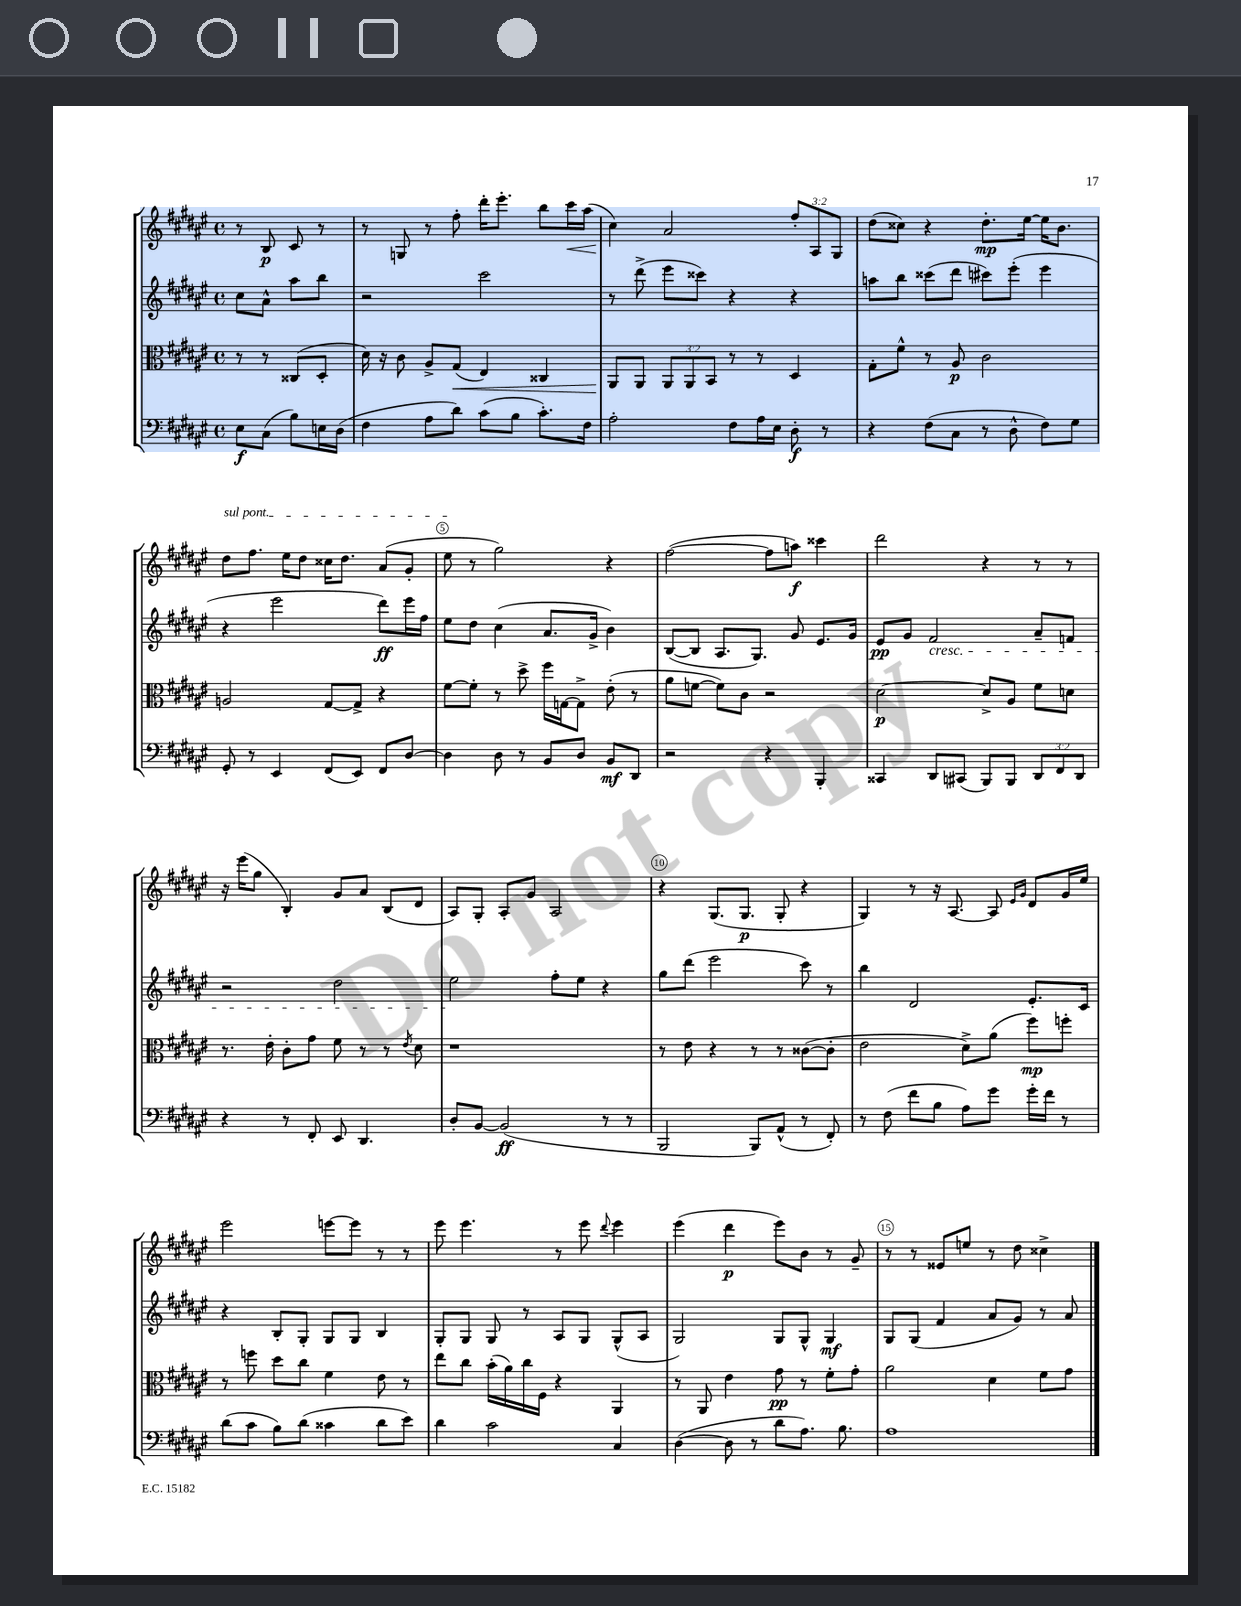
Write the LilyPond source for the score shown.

<<
\new StaffGroup <<
\new Staff = "s0" {
    \clef treble \key fis \major \defaultTimeSignature \time 4/4 \override Staff.TupletNumber.text = #tuplet-number::calc-fraction-text \partial 2
    \autoBeamOff r8 b8\p cis'8 r8 |
    r8 g8 r8 fis''8-. dis'''16[-. eis'''8.]-. b''8[ cis'''16\< ais''16]( |
    cis''4\!) ais'2 \tuplet 3/2 { fis''8[-. ais8 gis8] } |
    dis''8[( cisis''8]) r4 dis''8.[-.\mp eis''16]~ eis''16[ b'8.] |
    \once \override TextSpanner.bound-details.left.text = \markup { \italic "sul pont." } dis''8[\startTextSpan fis''8.] eis''16[ dis''8] cisis''16[ dis''8.] ais'8[( gis'8]-. |
    eis''8\stopTextSpan r8 gis''2) r4 |
    fis''2~( fis''8[ a''8]\f) cisis'''4 |
    dis'''2 r4 r8 r8 |
    r16 eis'''16[( gis''8] b4-.) gis'8[ ais'8] b8[( dis'8] |
    ais8[) gis8]-. ais8[-. gis'8] ais2 |
    r4 gis8.[( gis8.]\p gis8-. r4 |
    gis4) r8 r16 ais8.~ ais8 \grace { eis'16[ gis'16] } dis'8[ gis'16 eis''16] |
    eis'''2 e'''8[~ e'''8] r8 r8 |
    eis'''8 eis'''4. r8 eis'''8 \appoggiatura { dis'''8 } eis'''4 |
    eis'''4( dis'''4\p eis'''8[) b'8] r8 gis'8-- |
    r8 r8 eisis'8[ e''8] r8 dis''8 cisis''4-> \bar "|." |
}
\new Staff = "s1" {
    \clef treble \key fis \major \defaultTimeSignature \time 4/4 \partial 2
    \autoBeamOff cis''8[ ais'8]-^ ais''8[ b''8] |
    r2 cis'''2 |
    r8 dis'''8->( eis'''8[ cisis'''8]) r4 r4 |
    a''8[ b''8] cisis'''8[( dis'''8] cis'''8[) eis'''8]-.( eis'''4 |
    r4 eis'''2 dis'''8[\ff) eis'''16 fis''16] |
    eis''8[ dis''8] cis''4( ais'8.[ gis'16]-> b'4) |
    b8[~( b8] ais8.[ gis8.]) gis'8 eis'8.[ gis'16] |
    eis'8[\pp gis'8] fis'2\cresc ais'8[-- f'8] |
    r2 dis''2 |
    eis''2\! fis''8[-. eis''8] r4 |
    gis''8[ dis'''8]( eis'''2 cis'''8) r8 |
    b''4 dis'2 eis'8.[-. cis'16] |
    r4 b8[-. gis8]-. gis8[ gis8] b4 |
    gis8[-. gis8] gis8 r8 ais8[ gis8] gis8[-^( ais8] |
    gis2) gis8[ gis8]-^ gis4\mf |
    gis8[ gis8]( fis'4 ais'8[ gis'8]) r8 ais'8 \bar "|." |
}
\new Staff = "s2" {
    \clef alto \key fis \major \defaultTimeSignature \time 4/4 \override Staff.TupletNumber.text = #tuplet-number::calc-fraction-text \partial 2
    \autoBeamOff r8 r8 cisis8[( dis8]-. |
    dis'16) r16 cis'8 ais8[-> gis8]\<( eis4) cisis4 |
    ais,8[\! ais,8] \tuplet 3/2 { ais,8[ ais,8 b,8] } r8 r8 dis4 |
    gis8[-. fis'8]-^ r8 ais8\p cis'2 |
    a2 gis8[~ gis8]-> r4 |
    fis'8[~ fis'8]-. r8 dis''8-> fis''16[ g16~ g8]-> eis'8-.( r8 |
    ais'8[ f'8]~ f'8[) cis'8] r2 |
    dis'2~\p dis'8[-> ais8] fis'8[ d'8] |
    r8. eis'16-. cis'8[-. gis'8] fis'8 r8 r8 \acciaccatura { eis'8 } dis'8 |
    r1 |
    r8 eis'8 r4 r8 r8 cisis'8[~( cisis'8]-. |
    eis'2 dis'8[->) ais'8]( fis''8[\mp) f''8]-. |
    r8 f''8 dis''8[ cis''8] fis'4 eis'8 r8 |
    eis''8[ cis''8] b'16[-.( ais'16) cis''16 fis16] r4 ais,4 |
    r8 ais,8 eis'4 gis'8\pp r8 fis'8[-. gis'8]-. |
    ais'2 dis'4 fis'8[ gis'8] \bar "|." |
}
\new Staff = "s3" {
    \clef bass \key fis \major \defaultTimeSignature \time 4/4 \override Staff.TupletNumber.text = #tuplet-number::calc-fraction-text \partial 2
    \autoBeamOff eis8[\f cis8]( b8[) e16 dis16]( |
    fis4 ais8[ dis'8]) cis'8[( b8] cis'8.[-.) fis16] |
    ais2-. fis8[ ais16 eis16] dis8-.\f r8 |
    r4 fis8[( cis8] r8 dis8-^ fis8[) gis8] |
    gis,8-. r8 eis,4 fis,8[( eis,8]) fis,8[ dis8]~ |
    dis4 dis8 r8 b,8[ dis8] b,8[\mf dis,8] |
    r2 r4 b,,4-. |
    cisis,4 dis,8[ cis,8]( b,,8[) b,,8] \tuplet 3/2 { dis,8[ fis,8 dis,8] } |
    r4 r8 fis,8-. eis,8 dis,4. |
    dis8[-. b,8]~ b,2\ff( r8 r8 |
    b,,2 b,,8[) ais,8]-^( r8 fis,8-.) |
    r8 fis8( fis'8[ b8] ais8[) gis'8] gis'16[-. fis'16] r8 |
    dis'8[( cis'8] b8[) dis'8]( cisis'4 dis'8[ eis'8]) |
    dis'4 cis'2 cis4 |
    dis4~( dis8 r8 dis'8[ ais8.]) b8. |
    ais1 \bar "|." |
}
>>
>>
\layout { \context { \Score \override BarNumber.break-visibility = ##(#f #t #t) barNumberVisibility = #(every-nth-bar-number-visible 5) \override BarNumber.stencil = #(make-stencil-circler 0.1 0.3 ly:text-interface::print) } }
